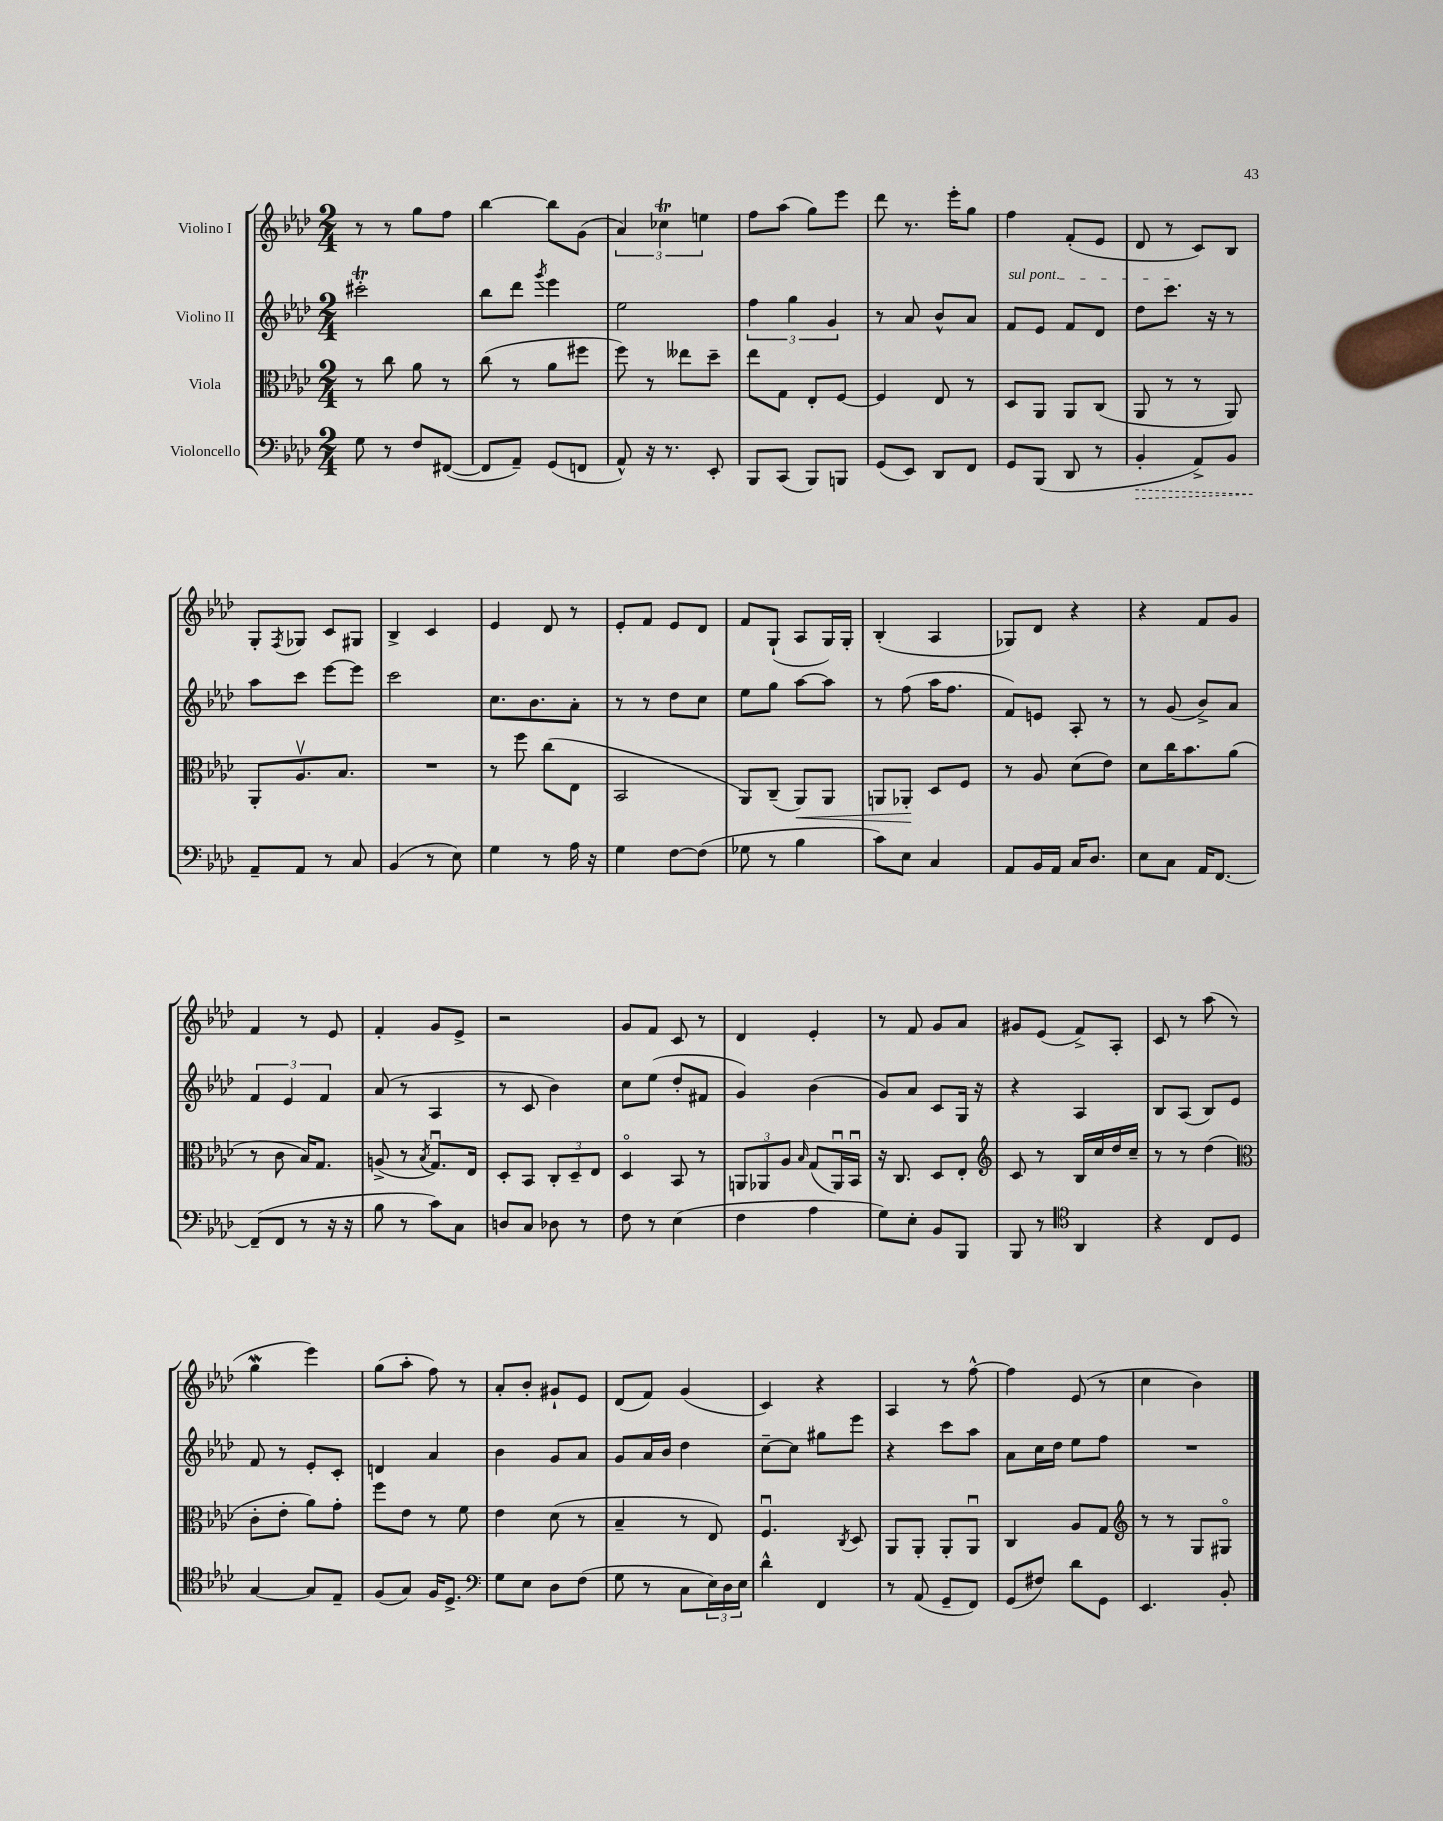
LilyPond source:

<<
\new StaffGroup <<
\new Staff = "s0" \with { instrumentName = "Violino I" } {
    \clef treble \key aes \major \numericTimeSignature \time 2/4
    r8 r8 g''8 f''8 |
    bes''4~ bes''8 g'8( |
    \tuplet 3/2 { aes'4) ces''4\trill e''4 } |
    f''8 aes''8( g''8) ees'''8 |
    des'''8 r8. ees'''16-. g''8 |
    f''4 f'8-.( ees'8 |
    des'8 r8 c'8) bes8 |
    g8-. \acciaccatura { f8 } ges8 c'8 gis8 |
    bes4-> c'4 |
    ees'4 des'8 r8 |
    ees'8-. f'8 ees'8 des'8 |
    f'8 g8-!( aes8 g16) g16-. |
    bes4-.( aes4 |
    ges8) des'8 r4 |
    r4 f'8 g'8 |
    f'4 r8 ees'8 |
    f'4-. g'8 ees'8-> |
    r2 |
    g'8 f'8 c'8 r8 |
    des'4 ees'4-. |
    r8 f'8 g'8 aes'8 |
    gis'8 ees'8( f'8->) aes8-. |
    c'8 r8 aes''8( r8 |
    g''4\mordent ees'''4) |
    g''8( aes''8-. f''8) r8 |
    aes'8-. bes'8-. gis'8-! ees'8 |
    des'8( f'8) g'4( |
    c'4) r4 |
    aes4 r8 f''8~-^ |
    f''4 ees'8( r8 |
    c''4 bes'4) \bar "|." |
}
\new Staff = "s1" \with { instrumentName = "Violino II" } {
    \clef treble \key aes \major \numericTimeSignature \time 2/4
    cis'''2-.\trill |
    bes''8 des'''8 \acciaccatura { g'''8 } ees'''4 |
    ees''2 |
    \tuplet 3/2 { f''4 g''4 g'4 } |
    r8 aes'8 bes'8-^ aes'8 |
    \once \override TextSpanner.bound-details.left.text = \markup { \italic "sul pont." } f'8\startTextSpan ees'8 f'8 des'8 |
    des''8 c'''8.\stopTextSpan r16 r8 |
    aes''8 c'''8 ees'''8~ ees'''8 |
    c'''2 |
    c''8. bes'8. aes'8-. |
    r8 r8 des''8 c''8 |
    ees''8 g''8 aes''8~ aes''8 |
    r8 f''8( aes''16 f''8. |
    f'8) e'8 aes8-. r8 |
    r8 g'8( bes'8->) aes'8 |
    \tuplet 3/2 { f'4 ees'4 f'4 } |
    aes'8( r8 aes4 |
    r8 c'8 bes'4) |
    c''8 ees''8( des''8-. fis'8 |
    g'4) bes'4( |
    g'8) aes'8 c'8 g16 r16 |
    r4 aes4 |
    bes8 aes8( bes8) ees'8 |
    f'8 r8 ees'8-. c'8-. |
    d'4 aes'4 |
    bes'4 g'8 aes'8 |
    g'8 aes'16 bes'16 des''4 |
    c''8~-- c''8 gis''8 ees'''8 |
    r4 c'''8 aes''8 |
    aes'8 c''16 des''16 ees''8 f''8 |
    R2 \bar "|." |
}
\new Staff = "s2" \with { instrumentName = "Viola" } {
    \clef alto \key aes \major \numericTimeSignature \time 2/4
    r8 c''8 aes'8 r8 |
    c''8( r8 aes'8 fis''8 |
    f''8) r8 eeses''8 des''8-- |
    ees''8 g8 ees8-. f8~ |
    f4 ees8 r8 |
    des8 aes,8 aes,8 c8( |
    aes,8 r8 r8 aes,8) |
    aes,8-. aes8.\upbow bes8. |
    R2 |
    r8 f''8 c''8( ees8 |
    bes,2 |
    aes,8) c8--( aes,8\<) aes,8 |
    a,8 aes,8-.\! des8 f8 |
    r8 aes8 des'8( ees'8) |
    des'8 c''16 bes'8. aes'8( |
    r8 c'8 bes16) g8. |
    a8->( r8 \acciaccatura { bes8 } g8.\downbow) ees16 |
    des8-. bes,8 \tuplet 3/2 { c8-. des8-- ees8 } |
    des4\flageolet bes,8 r8 |
    \tuplet 3/2 { a,8 aes,8 aes8 } \grace { bes16 } g8( aes,16\downbow) bes,16\downbow |
    r16 c8. des8 ees8-. |
    \clef treble c'8 r8 bes16 c''16 des''16 c''16-- |
    r8 r8 des''4( |
    \clef alto c'8-. ees'8-. aes'8) g'8-. |
    f''8 ees'8 r8 f'8 |
    ees'4 des'8( r8 |
    bes4-- r8 ees8) |
    f4.\downbow \acciaccatura { c8 } des8 |
    aes,8 aes,8-. aes,8-. aes,8\downbow |
    c4 aes8 g8 |
    \clef treble r8 r8 g8 gis8\flageolet \bar "|." |
}
\new Staff = "s3" \with { instrumentName = "Violoncello" } {
    \clef bass \key aes \major \numericTimeSignature \time 2/4
    g8 r8 f8 fis,8~( |
    fis,8 aes,8--) g,8( f,8 |
    aes,8-^) r16 r8. ees,8-. |
    bes,,8 c,8( bes,,8) b,,8 |
    g,8( ees,8) des,8 f,8 |
    g,8 bes,,8( des,8 r8 |
    \once \override Hairpin.style = #'dashed-line bes,4-.\> aes,8->) bes,8 |
    aes,8--\! aes,8 r8 c8 |
    bes,4( r8 ees8) |
    g4 r8 aes16 r16 |
    g4 f8~ f8( |
    ges8 r8 bes4 |
    c'8) ees8 c4 |
    aes,8 bes,16 aes,16 c16 des8. |
    ees8 c8 aes,16 f,8.~ |
    f,8--( f,8 r8 r16 r16 |
    bes8 r8 c'8) c8 |
    d8 c8 des8 r8 |
    f8 r8 ees4( |
    f4 aes4 |
    g8) ees8-. bes,8 bes,,8 |
    bes,,8 r8 \clef tenor aes,4 |
    r4 c8 des8 |
    g4~ g8 ees8-- |
    f8( g8) f16 des8.-> |
    \clef bass g8 ees8 des8 f8( |
    g8 r8 c8 \tuplet 3/2 { ees16) des16 ees16 } |
    des'4-^ f,4 |
    r8 aes,8( g,8-- f,8) |
    g,8( fis8) des'8 g,8 |
    ees,4. bes,8-. \bar "|." |
}
>>
>>
\layout { \context { \Score \remove "Bar_number_engraver" } }
